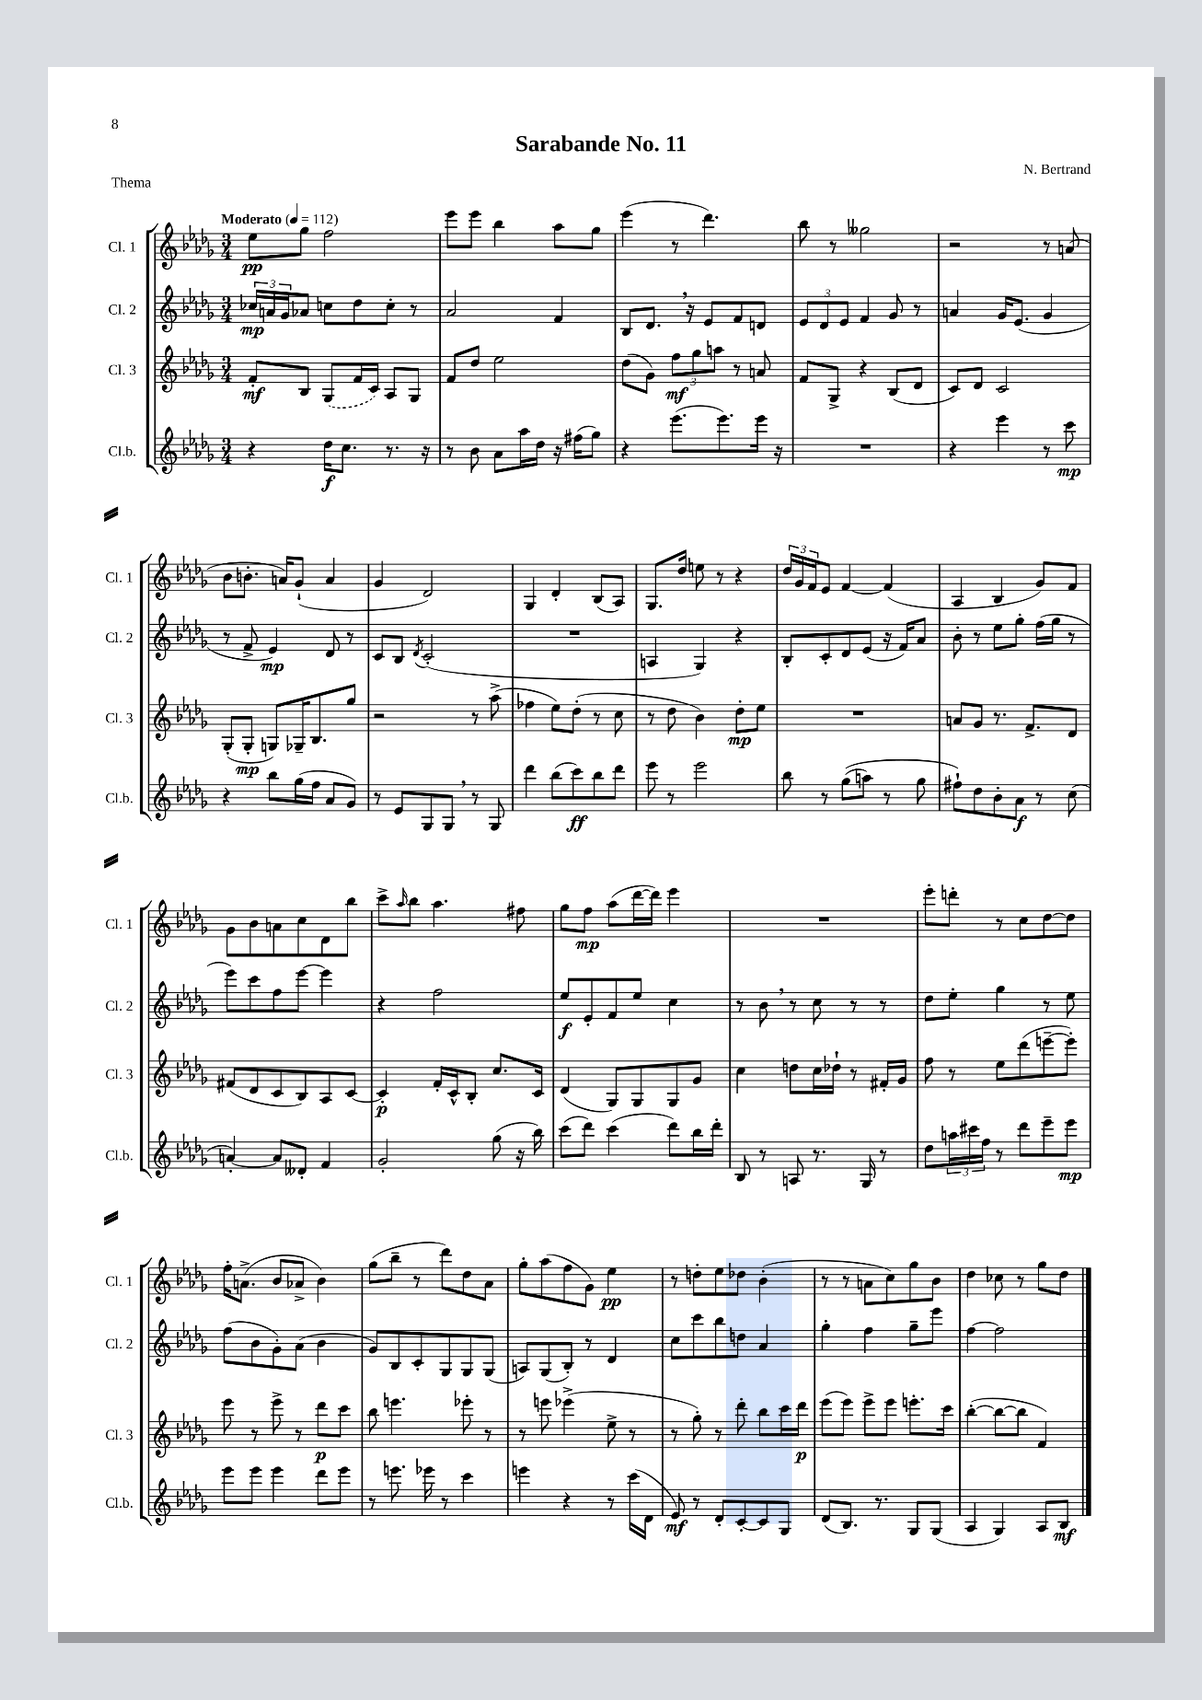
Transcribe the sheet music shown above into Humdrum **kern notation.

**kern	**dynam	**kern	**dynam	**kern	**dynam	**kern	**dynam
*part4	*part4	*part3	*part3	*part2	*part2	*part1	*part1
*staff4	*staff4	*staff3	*staff3	*staff2	*staff2	*staff1	*staff1
*I"Cl.b.	*	*I"Cl. 3	*	*I"Cl. 2	*	*I"Cl. 1	*
*I'Cl.b.	*	*I'Cl. 3	*	*I'Cl. 2	*	*I'Cl. 1	*
*clefG2	*	*clefG2	*	*clefG2	*	*clefG2	*
*k[b-e-a-d-g-]	*	*k[b-e-a-d-g-]	*	*k[b-e-a-d-g-]	*	*k[b-e-a-d-g-]	*
*M3/4	*	*M3/4	*	*M3/4	*	*M3/4	*
*MM112	*	*MM112	*	*MM112	*	*MM112	*
=1	=1	=1	=1	=1	=1	=1	=1
!	!	!	!	!	!	!LO:TX:a:B:t=Moderato	!
4r	.	8f'/L	mf	24cc-X/LL	mp	8ee-\L	pp
.	.	.	.	24an/	.	.	.
.	.	.	.	24g-/J	.	.	.
.	.	8B-/J	.	8a-X/J	.	8gg-\J	.
16dd-\KL	f	(8G-/L	.	8ccn\L	.	2ff\	.
8.cc\J	.	.	.	.	.	.	.
.	.	16f/L	.	8dd-\	.	.	.
.	.	16c/JJ)	.	.	.	.	.
8.r	.	8A-/L	.	8cc'\J	.	.	.
.	.	8G-/J	.	8r	.	.	.
16r	.	.	.	.	.	.	.
=2	=2	=2	=2	=2	=2	=2	=2
8r	.	8f/L	.	2a-/	.	8eee-\L	.
8b-\	.	8dd-/J	.	.	.	8eee-\J	.
8a-\L	.	2ee-\	.	.	.	4bb-\	.
16aa-\L	.	.	.	.	.	.	.
16dd-\JJ	.	.	.	.	.	.	.
16r	.	.	.	4f/	.	8aa-\L	.
(16ff#X\KL	.	.	.	.	.	.	.
8gg-\J)	.	.	.	.	.	8gg-\J	.
=3	=3	=3	=3	=3	=3	=3	=3
4r	.	(8dd-\L	.	8B-/L	.	(4eee-\	.
.	.	8g-\J)	.	8.d-,/J	.	.	.
(8.eee-\L	.	12ff\L	mf	.	.	8r	.
.	.	.	.	16r	.	.	.
.	.	12gg-\	.	.	.	.	.
.	.	.	.	8e-/L	.	4.ddd-\)	.
.	.	12aan\J	.	.	.	.	.
8.eee-\)	.	.	.	.	.	.	.
.	.	8r	.	8f/	.	.	.
16eee-\Jk	.	8an/	.	8dn/J	.	.	.
16r	.	.	.	.	.	.	.
=4	=4	=4	=4	=4	=4	=4	=4
2.r	.	8f/L	.	12e-/L	.	8bb-\	.
.	.	.	.	12d-/	.	.	.
.	.	8G-^/J	.	.	.	8r	.
.	.	.	.	12e-/J	.	.	.
.	.	4r	.	4f/	.	2gg--X\	.
.	.	(8B-/L	.	8g-/	.	.	.
.	.	8d-/J	.	8r	.	.	.
=5	=5	=5	=5	=5	=5	=5	=5
4r	.	8c/L)	.	4an/	.	2r	.
.	.	8d-/J	.	.	.	.	.
4eee-\	.	2c/	.	16g-/KL	.	.	.
.	.	.	.	(8.e-/J	.	.	.
8r	.	.	.	4g-/	.	8r	.
8ccc\	mp	.	.	.	.	(8an/	.
!!LO:LB:g=z
=6	=6	=6	=6	=6	=6	=6	=6
4r	.	(8G-'/L	.	8r	.	8b-\L	.
.	.	8G-'/J	mp	8f^/	.	8.bn'\J	.
8bb-\L	.	8Gn/L)	.	4e-/)	mp	.	.
.	.	.	.	.	.	16an/KL)	.
(16gg-\L	.	16G-X~/K	.	.	.	(8g-`/J	.
16ff\JJ	.	8.B-/	.	.	.	.	.
8a-/L	.	.	.	8d-/	.	4a/	.
8g-/J)	.	8gg-/J	.	8r	.	.	.
=7	=7	=7	=7	=7	=7	=7	=7
8r	.	2r	.	8c/L	.	4g-/	.
8e-/L	.	.	.	8B-/J	.	.	.
.	.	.	.	8qd-/	.	.	.
8G-/	.	.	.	(2c'/	.	2d-/)	.
8G-,/J	.	.	.	.	.	.	.
8r	.	8r	.	.	.	.	.
8G-/	.	(8aa-^\	.	.	.	.	.
=8	=8	=8	=8	=8	=8	=8	=8
4ddd-\	.	4ff-X\	.	2.r	.	4G-/	.
(8bb-\L	.	8ee-\L)	.	.	.	4d-'/	.
8ccc\)	ff	(8dd-'\J	.	.	.	.	.
8bb-\	.	8r	.	.	.	(8B-/L	.
8ddd-\J	.	8cc\	.	.	.	8A-/J)	.
=9	=9	=9	=9	=9	=9	=9	=9
8eee-\	.	8r	.	4An/	.	8.G-/L	.
8r	.	8dd-\	.	.	.	.	.
.	.	.	.	.	.	16dd-/Jk	.
2eee-\	.	4b-\)	.	4G-/)	.	8een\	.
.	.	.	.	.	.	8r	.
.	.	8dd-'\L	mp	4r	.	4r	.
.	.	8ee-\J	.	.	.	.	.
=10	=10	=10	=10	=10	=10	=10	=10
8bb-\	.	2.r	.	8B-'/L	.	24dd-/LL	.
.	.	.	.	.	.	24g-/	.
.	.	.	.	.	.	24f/J	.
8r	.	.	.	8c'/	.	8e-/J	.
((8gg-\L	.	.	.	8d-/	.	[4f/	.
8aan\J)	.	.	.	(8e-/J	.	.	.
8r	.	.	.	16r	.	(4f/]	.
.	.	.	.	16f/KL)	.	.	.
8gg-\	.	.	.	8a-/J	.	.	.
=11	=11	=11	=11	=11	=11	=11	=11
8ff#X`\L)	.	8an/L	.	8b-'\	.	4A-/	.
8dd-\	.	8g-/J	.	8r	.	.	.
8b-'\	.	8.r	.	8ee-\L	.	4B-/	.
8a-\J	f	.	.	8gg-'\J	.	.	.
.	.	8.f^/L	.	.	.	.	.
8r	.	.	.	(16ff\LL	.	8g-/L)	.
.	.	.	.	16gg-\JJ	.	.	.
(8cc\	.	8d-/J	.	8r	.	8f/J	.
!!LO:LB:g=z
=12	=12	=12	=12	=12	=12	=12	=12
[4an'/)	.	(8f#X/L	.	8eee-\L)	.	8g-\L	.
.	.	8d-/	.	8ccc\	.	8b-\	.
8a/L]	.	8c/	.	8ff\	.	8an\	.
8d--X'/J	.	8B-/)	.	[8eee-\J	.	8cc\	.
4f/	.	8A-/	.	4eee-\]	.	8d-\	.
.	.	[8c/J	.	.	.	8bb-\J	.
=13	=13	=13	=13	=13	=13	=13	=13
2g-'/	.	4c'/]	p	4r	.	8ccc^\L	.
.	.	.	.	.	.	16qqaa-/	.
.	.	.	.	.	.	8bb-\J	.
.	.	16f'/LL	.	2ff\	.	4.aa-\	.
.	.	16c^^/J	.	.	.	.	.
.	.	8B-'/J	.	.	.	.	.
(8gg-\	.	8.cc/L	.	.	.	.	.
16r	.	.	.	.	.	8ff#X\	.
16bb-\)	.	16c/Jk	.	.	.	.	.
=14	=14	=14	=14	=14	=14	=14	=14
(8ccc\L	.	(4d-/	.	8ee-/L	f	8gg-\L	.
8ddd-\J)	.	.	.	8e-'/	.	8ff\J	mp
(4ccc\	.	8G-/L)	.	8f/	.	(8aa-\L	.
.	.	8G-/	.	8ee-/J	.	[16ddd-\L	.
.	.	.	.	.	.	16ddd-\JJ])	.
8ddd-\L)	.	8G-/	.	4cc\	.	4eee-\	.
16bb-\L	.	8g-/J	.	.	.	.	.
16ddd-'\JJ	.	.	.	.	.	.	.
=15	=15	=15	=15	=15	=15	=15	=15
8B-/	.	4cc\	.	8r	.	2.r	.
8r	.	.	.	8b-,\	.	.	.
8An/	.	8ddn\L	.	8r	.	.	.
8.r	.	16cc\L	.	8cc\	.	.	.
.	.	16dd-X`\JJ	.	.	.	.	.
.	.	8r	.	8r	.	.	.
16G-/	.	.	.	.	.	.	.
8r	.	16f#X'/LL	.	8r	.	.	.
.	.	16g-/JJ	.	.	.	.	.
=16	=16	=16	=16	=16	=16	=16	=16
8dd-\L	.	8ff\	.	8dd-\L	.	8eee-'\L	.
24aan\L	.	8r	.	8ee-'\J	.	8dddn'\J	.
24ccc#X\	.	.	.	.	.	.	.
24ff\JJ	.	.	.	.	.	.	.
8r	.	8ee-\L	.	4gg-\	.	8r	.
8ddd-\L	.	(8ddd-\	.	.	.	8cc\L	.
8eee-~\	.	[8eeen~\	.	8r	.	[8dd-\	.
8eee-\J	mp	8eee'\J])	.	8ee-\	.	8dd-\J]	.
!!LO:LB:g=z
=17	=17	=17	=17	=17	=17	=17	=17
8eee-\L	.	8eee-\	.	(8ff\L	.	16ff'\KL	.
.	.	.	.	.	.	(8.an^\J	.
8eee-\J	.	8r	.	8b-\	.	.	.
4eee-\	.	8eee-^\	.	8g-'\)	.	8b-/L	.
.	.	8r	.	(8a-\J	.	8a-X^/J	.
8ddd-\L	.	8ddd-\L	p	4b-\	.	4b-\)	.
8eee-\J	.	8ccc\J	.	.	.	.	.
=18	=18	=18	=18	=18	=18	=18	=18
8r	.	8bb-\	.	8g-/L)	.	(8gg-\L	.
8.eeen\	.	4.eeen\	.	8B-/	.	8bb-~\J	.
.	.	.	.	8c'/	.	8r	.
16eee-X\	.	.	.	.	.	.	.
8r	.	.	.	8G-/	.	8ddd-\L)	.
4ccc\	.	8eee-X'\	.	8G-/	.	8dd-\	.
.	.	8r	.	(8G-/J	.	8a-\J	.
=19	=19	=19	=19	=19	=19	=19	=19
4eeen\	.	8r	.	8An/L)	.	8gg-'\L	.
.	.	8eeen\	.	(8G-/	.	(8aa-\	.
4r	.	(4eee-X^\	.	8B-'/J)	.	8ff\	.
.	.	.	.	8r	.	8g-\J)	.
8r	.	8ee-^\	.	4d-/	.	4ee-\	pp
(16ccc\LL	.	8r	.	.	.	.	.
16d-\JJ	.	.	.	.	.	.	.
=20	=20	=20	=20	=20	=20	=20	=20
8e-/)	mf	8r	.	8cc\L	.	8r	.
8r	.	8gg-'\)	.	8ccc\	.	8ddn'\L	.
8d-'/L	.	8r	.	8bb-\	.	8ee-\	.
[8c'/	.	8ddd-'\	.	8ddn\J	.	8dd-X\J	.
8c/]	.	8bb-\L	.	4a-/	.	(4b-'\	.
8G-/J	.	16ccc\L	.	.	.	.	.
.	.	16ddd-\JJ	p	.	.	.	.
=21	=21	=21	=21	=21	=21	=21	=21
(8d-/L	.	(8eee-\L	.	4gg-'\	.	8r	.
8.B-/J)	.	8eee-\J)	.	.	.	8r	.
.	.	8eee-^\L	.	4ff\	.	8an\L	.
8.r	.	.	.	.	.	.	.
.	.	8eee-\J	.	.	.	8cc\)	.
8G-/L	.	8.eeen'\L	.	8gg-~\L	.	8gg-\	.
(8G-/J	.	.	.	8eee-\J	.	8b-\J	.
.	.	16ccc\Jk	.	.	.	.	.
=22	=22	=22	=22	=22	=22	=22	=22
4A-/	.	([4bb-'\	.	[4ff\	.	4dd-\	.
4G-/)	.	8bb-\L_	.	2ff\]	.	8cc-X\	.
.	.	8bb-\J]	.	.	.	8r	.
8A-/L	.	4f/)	.	.	.	8gg-\L	.
8B-/J	mf	.	.	.	.	8dd-\J	.
==	==	==	==	==	==	==	==
*-	*-	*-	*-	*-	*-	*-	*-
